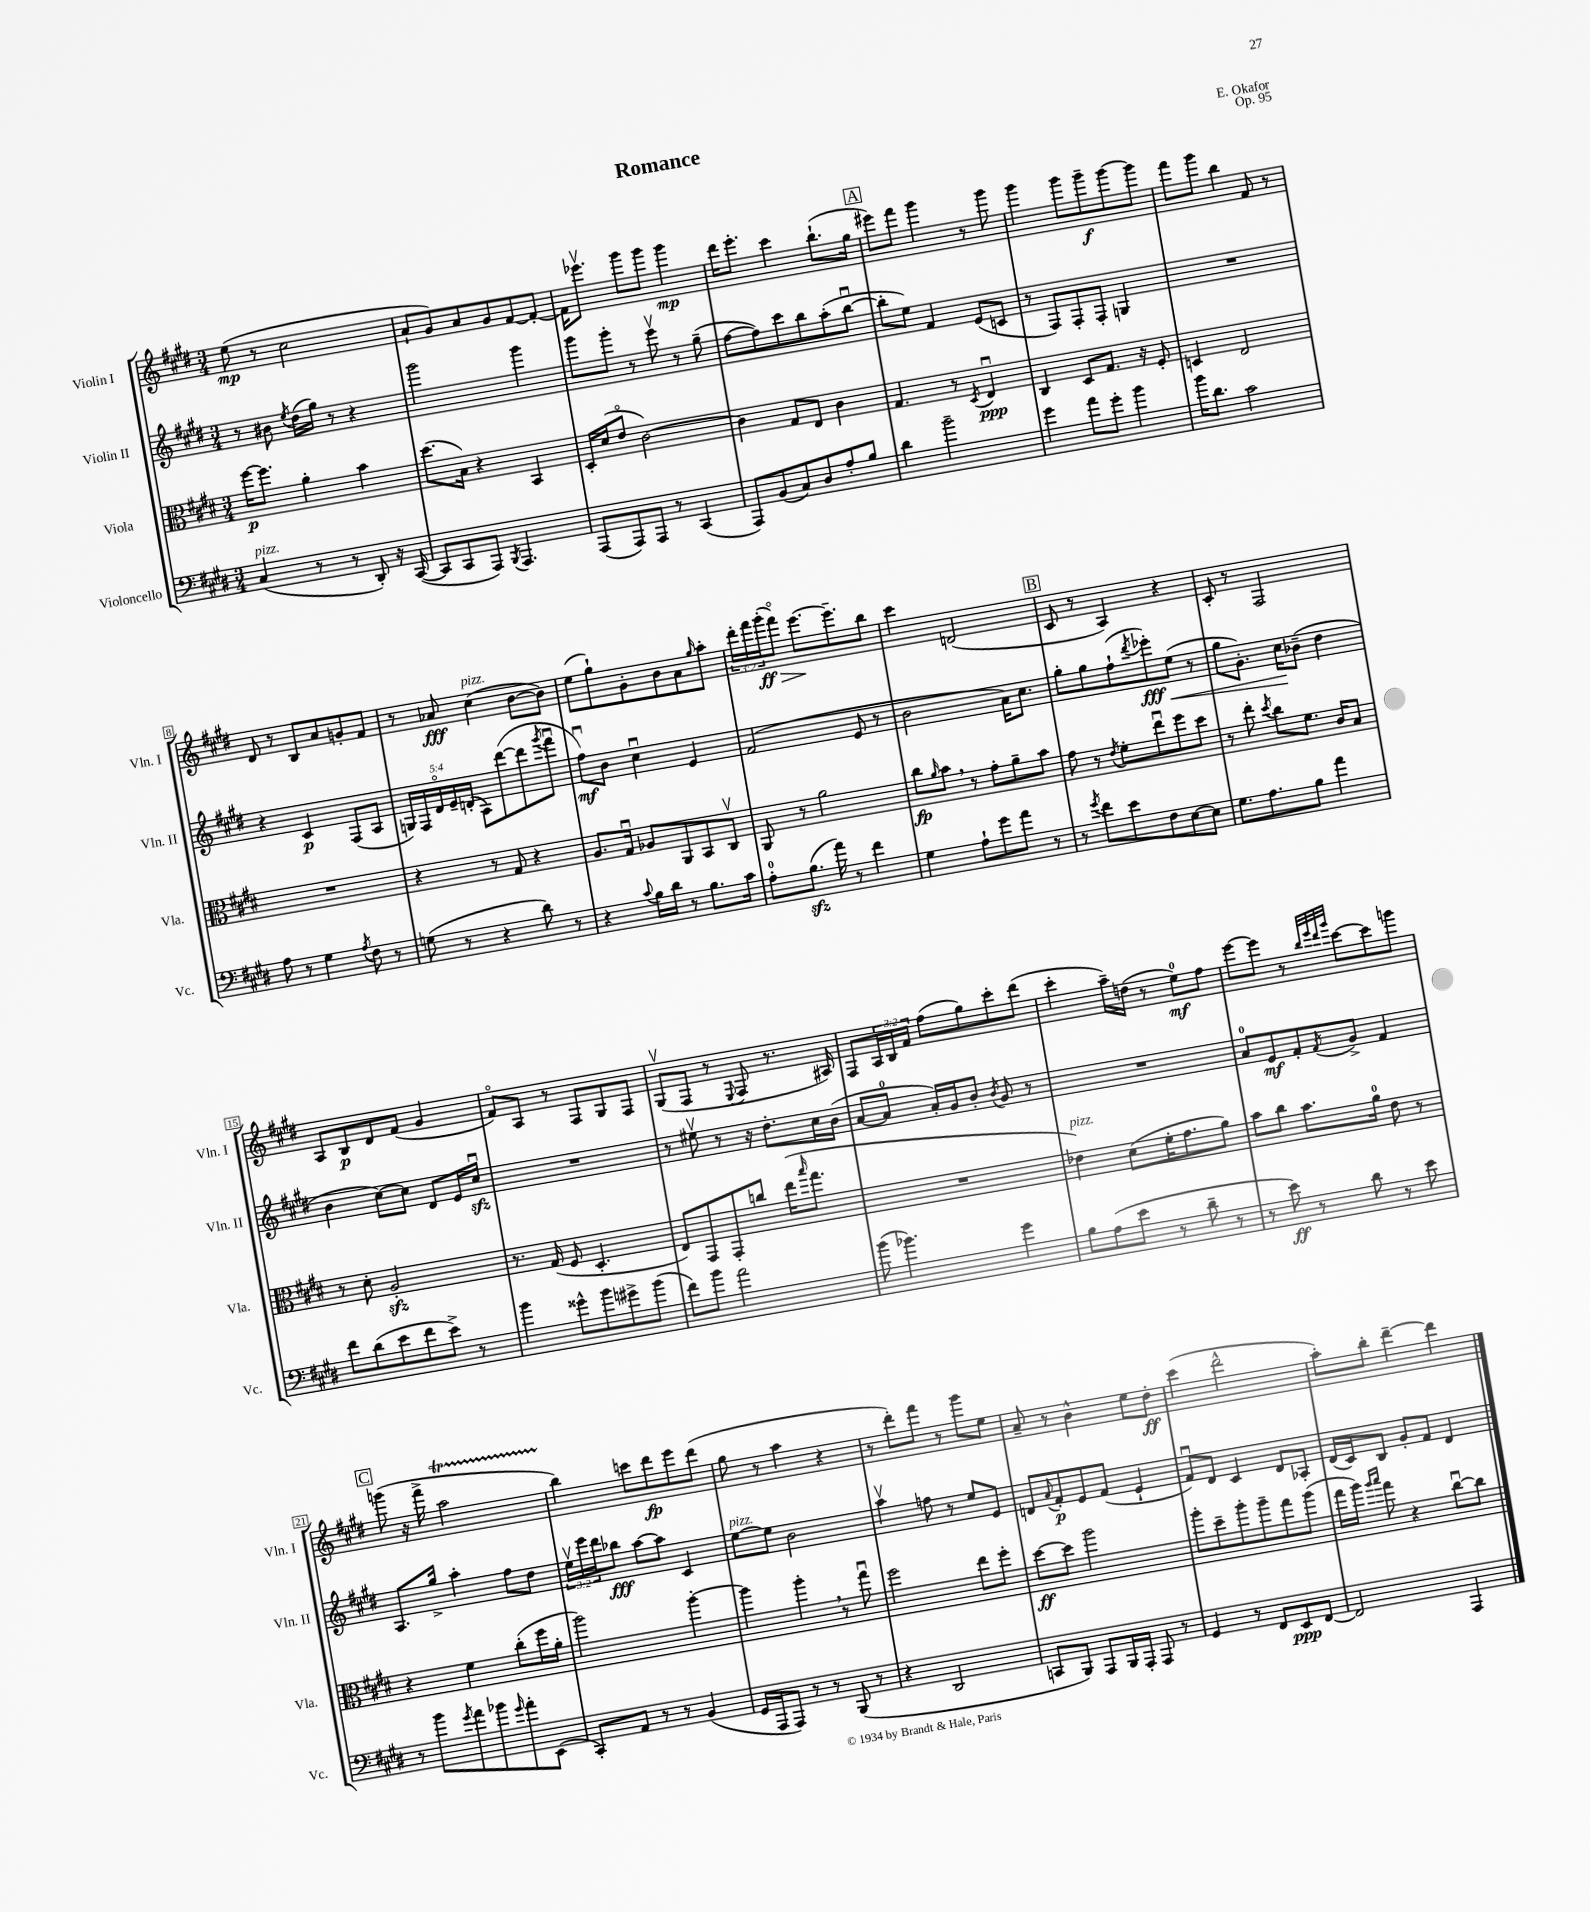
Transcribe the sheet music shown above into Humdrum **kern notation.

**kern	**dynam	**kern	**dynam	**kern	**dynam	**kern	**dynam
*part4	*part4	*part3	*part3	*part2	*part2	*part1	*part1
*staff4	*staff4	*staff3	*staff3	*staff2	*staff2	*staff1	*staff1
*I"Violoncello	*	*I"Viola	*	*I"Violin II	*	*I"Violin I	*
*I'Vc.	*	*I'Vla.	*	*I'Vln. II	*	*I'Vln. I	*
*clefF4	*	*clefC3	*	*clefG2	*	*clefG2	*
*k[f#c#g#d#]	*	*k[f#c#g#d#]	*	*k[f#c#g#d#]	*	*k[f#c#g#d#]	*
*M3/4	*	*M3/4	*	*M3/4	*	*M3/4	*
=1	=1	=1	=1	=1	=1	=1	=1
!LO:TX:a:i:t=pizz.	!	!	!	!	!	!	!
(4C#/	.	[16ff#\KL	p	8r	.	(8ee\	mp
.	.	8.ff#\J]	.	.	.	.	.
.	.	.	.	8b#X\	.	8r	.
.	.	.	.	8qee/	.	.	.
8r	.	4a'\	.	(16dd#\LL	.	2cc#\	.
.	.	.	.	16gg#\JJ)	.	.	.
8r	.	.	.	8r	.	.	.
8DD#'/)	.	4b\	.	4r	.	.	.
16r	.	.	.	.	.	.	.
([16CC#/	.	.	.	.	.	.	.
=2	=2	=2	=2	=2	=2	=2	=2
8CC#/L]	.	(8.dd#\L	.	2ggg#\	.	8a`/L	.
8CC#/	.	.	.	.	.	8g#/)	.
.	.	16B\Jk)	.	.	.	.	.
8AAA/J)	.	4r	.	.	.	8a/	.
8qBBB/	.	.	.	.	.	.	.
4.AAA/	.	.	.	.	.	8g#/	.
.	.	4BB/	.	4ggg#\	.	[8f#/	.
.	.	.	.	.	.	8f#'/J_	.
=3	=3	=3	=3	=3	=3	=3	=3
(8AAA/L	.	16D#'/LL	.	8ggg#\L	.	16f#\KL]	.
.	.	(16d#/J	.	.	.	8.eee-Xv\J	.
8AAA/)	.	8e/J	.	8ggg#'\J	.	.	.
8AAA/J	.	[2c#\)	.	8r	.	8ggg#\L	.
8r	.	.	.	8eeev\	.	8ggg#\J	.
(4CC#/	.	.	.	8r	.	4ggg#\	mp
.	.	.	.	(8gg#~\	.	.	.
=4	=4	=4	=4	=4	=4	=4	=4
8AAA/L)	.	4c#\]	.	[8ff#\L	.	16ddd#\KL	.
.	.	.	.	.	.	8.eee'\J	.
(8BB/	.	.	.	8ff#\])	.	.	.
8C#/)	.	8G#/L	.	8ccc#\	.	4ccc#\	.
8D#/	.	8E/J	.	8bb\	.	.	.
8A'/	.	4c#\	.	(8aa'\	.	(8.bb`\L	.
8B/J	.	.	.	[8bbu\J	.	.	.
.	.	.	.	.	.	16gg#\Jk	.
!!LO:REH:place=s1:t=A
=5	=5	=5	=5	=5	=5	=5	=5
4d#\	.	4.G#/	.	8bb'\L]	.	8eee#X\L)	.
.	.	.	.	8ee\J)	.	8fff#\J	.
2b~\	.	.	.	4f#/	.	4ggg#\	.
.	.	8r	.	.	.	.	.
.	.	8qD#/	.	.	.	.	.
.	.	4Eu/	ppp	(8e/L	.	8r	.
.	.	.	.	8cn/J	.	8ggg#\	.
=6	=6	=6	=6	=6	=6	=6	=6
4g#\	.	4C#/	.	8r	.	4ggg#\	.
.	.	.	.	8F#/L)	.	.	.
8a\L	.	8D#/L	.	8F#'/	.	8ggg#\L	.
8g#'\J	.	8.G#/J	.	8F#'/J	.	8ggg#~\	f
4b\	.	.	.	4Gn/	.	[8ggg#\	.
.	.	16r	.	.	.	.	.
.	.	8F#'/	.	.	.	8ggg#\J]	.
=7	=7	=7	=7	=7	=7	=7	=7
16b\KL	.	4Dn/	.	2.r	.	8fff#\L	.
8.d#\J	.	.	.	.	.	.	.
.	.	.	.	.	.	8ggg#\J	.
2c#\	.	2E/	.	.	.	4bb\	.
.	.	.	.	.	.	8f#/	.
.	.	.	.	.	.	8r	.
!!LO:LB:g=z
=8	=8	=8	=8	=8	=8	=8	=8
8A\	.	2.r	.	4r	.	8d#/	.
8r	.	.	.	.	.	8r	.
4G#\	.	.	.	4c#/	p	8B/L	.
.	.	.	.	.	.	8a/	.
8qA/	.	.	.	.	.	.	.
8F#\	.	.	.	(8F#/L	.	8gn'/	.
8r	.	.	.	8A/J	.	8f#/J	.
=9	=9	=9	=9	=9	=9	=9	=9
(8Gn\	.	4r	.	20Gn/LL)	.	8r	.
.	.	.	.	20F#/	.	.	.
.	.	.	.	20d#/	.	.	.
8r	.	.	.	.	.	8a-X/	fff
.	.	.	.	20e~/	.	.	.
.	.	.	.	(20dn'/JJ	.	.	.
!	!	!	!	!	!	!LO:TX:a:i:t=pizz.	!
4r	.	8r	.	8A\L)	.	(4cc#\	.
.	.	8G#/	.	([8ddd#\	.	.	.
8d#\)	.	4r	.	8ddd#\]	.	[8b\L	.
.	.	.	.	8qggg#/	.	.	.
8r	.	.	.	8fff#u\J	.	8b\J])	.
=10	=10	=10	=10	=10	=10	=10	=10
4r	.	8.A/L	.	8ff#u\L)	mf	(8ee\L	.
.	.	.	.	8b\J	.	8gg#`\)	.
.	.	16G#u/Jk	.	.	.	.	.
8qqc#/	.	.	.	.	.	.	.
16B\LL	.	8A-X/L	.	4cc#u\	.	8g#'\	.
16d#\JJ	.	.	.	.	.	.	.
8r	.	8AA/	.	.	.	8b\	.
8.B\L	.	8BB/	.	4e/	.	8a\	.
.	.	.	.	.	.	16qqgg#/	.
.	.	8C#v/J	.	.	.	8aa'\J	.
16c#\Jk	.	.	.	.	.	.	.
=11	=11	=11	=11	=11	=11	=11	=11
8A'\L	.	8AA/	.	(2f#/	.	24ddd#'\LL	.
.	.	.	.	.	.	24fff#\	.
!	!	!	!	!	!	!	!LO:HP:b
.	.	.	.	.	.	(24ggg#'\J	> ff
(8.Bzz\J	.	8r	.	.	.	8fff#\J)	.
.	.	2a\	.	.	.	[8.eee\L	.
16a\)	.	.	.	.	.	.	.
8r	.	.	.	.	.	.	.
.	.	.	.	.	.	8.eee~\]	]
4f#\	.	.	.	8e/	.	.	.
.	.	.	.	8r	.	8bb\J	.
=12	=12	=12	=12	=12	=12	=12	=12
4G#\	.	8cc#\L	fp	2b\	.	4ccc#\	.
.	.	16qqa/	.	.	.	.	.
.	.	8b,\J	.	.	.	.	.
8A`\L	.	8r	.	.	.	(2dn/	.
8g#\	.	8g#'\L	.	.	.	.	.
8a\J	.	8a~\	.	16a\KL)	.	.	.
.	.	.	.	8.cc#\J	.	.	.
8r	.	8b\J	.	.	.	.	.
!!LO:REH:place=s1:t=B
=13	=13	=13	=13	=13	=13	=13	=13
8r	.	8g#\	.	8gg#'\L	.	8c#/	.
8qg#/	.	.	.	.	.	.	.
8f#\L	.	8r	.	8gg#\	.	8r	.
.	.	8qe/	.	.	.	.	.
8e\	.	8f#'\L	.	(8ff#`\	.	4A/)	.
.	.	.	.	8qddd#/	.	.	.
8F#\	.	8eeu\	.	8eee-X'\)	fff	.	.
!	!	!	!	!	!LO:HP:b	!	!
[8E\	.	8ff#\	.	(8ee\J	<	4r	.
8E\J]	.	8dd#\J	.	8r	.	.	.
=14	=14	=14	=14	=14	=14	=14	=14
8.G#\L	.	8r	.	8gg#\L	.	8c#'/	.
.	.	8ee'\	.	8.g#'\J)	.	8r	.
8.A\	.	.	.	.	.	.	.
.	.	8qdd#/	.	.	.	.	.
.	.	8cc#\L	.	.	.	2F#/	.
.	.	.	.	16cc#\KL	.	.	.
8B\J	.	8.f#\J	.	(8b-X~\J	[	.	.
4a\	.	.	.	4dd#\	.	.	.
.	.	16c#/KL	.	.	.	.	.
.	.	8B/J	.	.	.	.	.
!!LO:LB:g=z
=15	=15	=15	=15	=15	=15	=15	=15
8f#\L	.	8r	.	4b\	.	8A/L	.
(8d#\	.	8d#'\	.	.	.	8B/	p
8e\	.	2Azz'/	.	[8cc#\L)	.	8d#/	.
8f#\	.	.	.	8cc#\J]	.	(8f#/J	.
8e^\J)	.	.	.	8d#/L	.	4g#/	.
8r	.	.	.	16e/L	.	.	.
.	.	.	.	16cc#zzu/JJ	.	.	.
=16	=16	=16	=16	=16	=16	=16	=16
4b\	.	8.r	.	2.r	.	8f#/L)	.
.	.	.	.	.	.	8A/J	.
.	.	(16G#/	.	.	.	.	.
8g##X^^\L	.	8F#/	.	.	.	8r	.
8b\	.	4.D#'/	.	.	.	8F#/L	.
8g#X^\	.	.	.	.	.	8G#/	.
(8b\J	.	.	.	.	.	8F#/J	.
=17	=17	=17	=17	=17	=17	=17	=17
8f#\L)	.	8E/L)	.	8r	.	(8G#v/L	.
8b\J	.	8GG#/	.	8ee#Xv\	.	8F#/J	.
2a\	.	8GG#'/	.	8r	.	8r	.
.	.	.	.	.	.	8qqE/	.
.	.	8ccn/J	.	16r	.	8F#/	.
.	.	.	.	8.dd#'\L	.	.	.
.	.	(16ee\KL	.	.	.	8.r	.
.	.	16qqbb/	.	.	.	.	.
.	.	8.gg#\J	.	.	.	.	.
.	.	.	.	16cc#\L	.	.	.
.	.	.	.	(16b\JJ	.	16A#X/)	.
=18	=18	=18	=18	=18	=18	=18	=18
(8b\	.	2.r	.	[8a/L	.	8F#/L	.
4.b-X\)	.	.	.	8a/J]	.	24A/L	.
.	.	.	.	.	.	24B/	.
.	.	.	.	.	.	24f#/JJ	.
.	.	.	.	16a'/LL)	.	(8ff#\L	.
.	.	.	.	16g#/J	.	.	.
.	.	.	.	8b'/J	.	8gg#\)	.
.	.	.	.	8qb/	.	.	.
4g#\	.	.	.	8g#/	.	8ccc#'\	.
.	.	.	.	8r	.	(8ddd#\J	.
=19	=19	=19	=19	=19	=19	=19	=19
!	!	!LO:TX:a:i:t=pizz.	!	!	!	!	!
8B\L	.	4e-X\)	.	2.r	.	4ccc#'\	.
(8A\	.	.	.	.	.	.	.
8e\J	.	(8d#\L	.	.	.	16aa~\LL)	.
.	.	.	.	.	.	(16ddn\JJ	.
8r	.	16f#'\K	.	.	.	8r	.
.	.	8.g#\	.	.	.	.	.
8d#~\	.	.	.	.	.	8ee\L)	mf
8r	.	8a\J)	.	.	.	8ff#\J	.
=20	=20	=20	=20	=20	=20	=20	=20
8r	.	8b\L	.	8a/L	.	[8eee\L	.
8e\)	ff	8cc#\J	.	8e/	mf	8eee\J]	.
8r	.	8.b\L	.	8f#'/	.	8r	.
.	.	.	.	.	.	32qqbb/LLL	.
.	.	.	.	.	.	32qqeee/	.
.	.	.	.	.	.	32qqddd#/	.
.	.	.	.	8qf#/	.	32qqggg#/JJJ	.
8d#\	.	.	.	8g#^/J	.	[8ccc#\L	.
.	.	16a\Jk	.	.	.	.	.
8r	.	8e\	.	4f#/	.	8ccc#\]	.
8e\	.	8r	.	.	.	8gggn\J	.
!!LO:LB:g=z
!!LO:REH:place=s1:t=C
=21	=21	=21	=21	=21	=21	=21	=21
8r	.	4r	.	8.A/L	.	(8gggn\	.
8b\L	.	.	.	.	.	16r	.
.	.	.	.	16gg#^/Jk	.	16fff#^\	.
8qg#/	.	.	.	.	.	.	.
8a\	.	4f#\	.	4aa'\	.	2aaT\	.
8b-X\	.	.	.	.	.	.	.
16qqg#/	.	.	.	.	.	.	.
8a'\	.	(8cc#'\L	.	8ff#\L	.	.	.
(8EE\J	.	16ff#\L	.	8dd#\J	.	.	.
.	.	16a'\JJ	.	.	.	.	.
=22	=22	=22	=22	=22	=22	=22	=22
8CC#'/L)	.	2aa\)	.	24eev\LL	.	4bb\)	.
.	.	.	.	24eee\	.	.	.
.	.	.	.	24ddd#\J	.	.	.
8AA/J	.	.	.	8bb-X\J	fff	.	.
8r	.	.	.	[8aa\L	.	8cccn\L	.
8r	.	.	.	8aa\J]	.	8ddd#\	fp
(4BB/	.	[4aa'\	.	4c#/	.	8eee\	.
.	.	.	.	.	.	(8ddd#\J	.
=23	=23	=23	=23	=23	=23	=23	=23
!	!	!	!	!LO:TX:a:i:t=pizz.	!	!	!
16GG#/LL	.	4aa\]	.	[8ee\L	.	8gg#\	.
16AAA/J	.	.	.	.	.	.	.
8AAA/J)	.	.	.	8ee\J]	.	8r	.
8r	.	4aa',\	.	2b\	.	4aa\	.
8r	.	.	.	.	.	.	.
(8BBB/	.	8r	.	.	.	4r	.
8r	.	8gg#u\	.	.	.	.	.
=24	=24	=24	=24	=24	=24	=24	=24
4r	.	2ff#\	.	4aav\	.	8r	.
.	.	.	.	.	.	8ddd#'\L)	.
2DD#/	.	.	.	8ffn\	.	8fff#\J	.
.	.	.	.	8r	.	8r	.
.	.	8ee\L	.	8ee/L	.	8ggg#\L	.
.	.	8ff#'\J	.	8e/J	.	8ee\J	.
=25	=25	=25	=25	=25	=25	=25	=25
8CCn/L	.	[8dd#\L	ff	8dn/L	.	8a~/	.
.	.	.	.	8qqa/	.	.	.
8BBB/J)	.	8dd#\J]	.	8f#'/	p	8r	.
8AAA/L	.	2aa\	.	8e/	.	4b^^\	.
16BBB/L	.	.	.	(8f#/J	.	.	.
16AAA'/JJ	.	.	.	.	.	.	.
8AAA/	.	.	.	4e`/	.	8ee\L	.
8r	.	.	.	.	.	8dd#'\J	ff
=26	=26	=26	=26	=26	=26	=26	=26
4GG#/	.	8aa'\L	.	8f#u/L)	.	(4ccc#\	.
.	.	8dd#~\	.	8d#/J	.	.	.
8r	.	8aa'\	.	4c#/	.	2ddd#^^\	.
8FF#/L	.	8aa~\	.	.	.	.	.
8EE/	ppp	8gg#\	.	8d#/L	.	.	.
[8FF#/J	.	(8aa\J	.	8A-X'/J	.	.	.
=27	=27	=27	=27	=27	=27	=27	=27
2FF#/]	.	16gg#\LL	.	(16d#/LL	.	8aa'\L)	.
.	.	16aa\JJ)	.	16c#/J)	.	.	.
.	.	16qqaa/LL	.	.	.	.	.
.	.	16qqbb/JJ	.	.	.	.	.
.	.	8gg#\	.	8B/J	.	8bb'\J	.
.	.	4r	.	8g#'/L	.	[4ddd#~\	.
.	.	.	.	8f#/J	.	.	.
4AAA/	.	[8cc#u\L	.	4d#/	.	4ddd#\]	.
.	.	8cc#\J]	.	.	.	.	.
==	==	==	==	==	==	==	==
*-	*-	*-	*-	*-	*-	*-	*-
